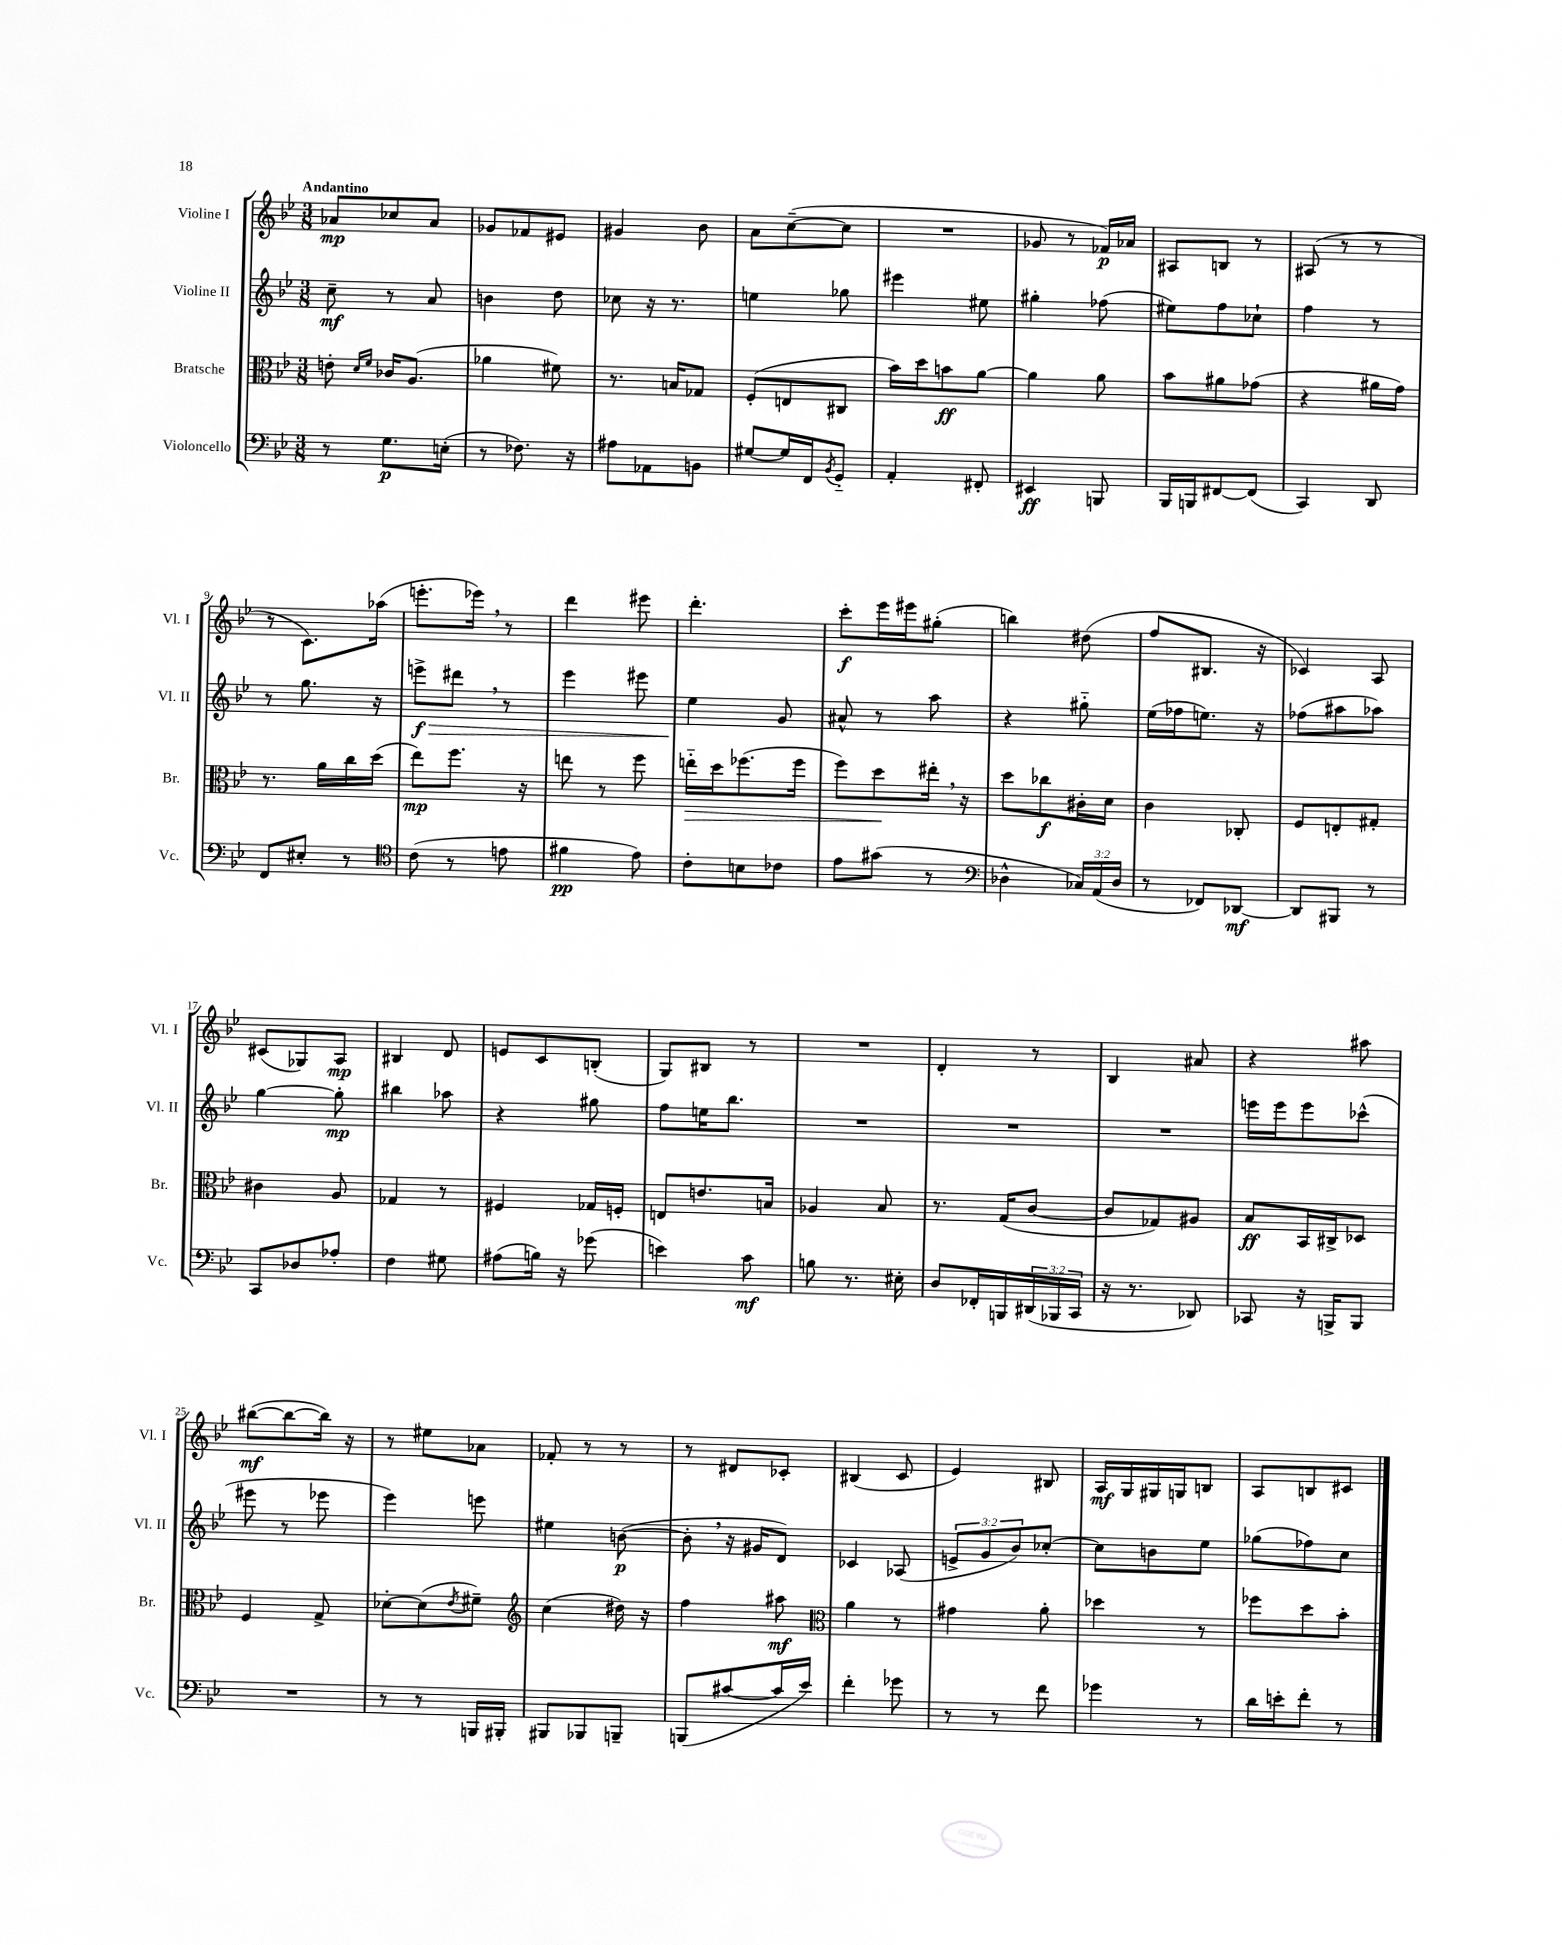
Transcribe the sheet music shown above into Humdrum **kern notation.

**kern	**dynam	**kern	**dynam	**kern	**dynam	**kern	**dynam
*part4	*part4	*part3	*part3	*part2	*part2	*part1	*part1
*staff4	*staff4	*staff3	*staff3	*staff2	*staff2	*staff1	*staff1
*I"Violoncello	*	*I"Bratsche	*	*I"Violine II	*	*I"Violine I	*
*I'Vc.	*	*I'Br.	*	*I'Vl. II	*	*I'Vl. I	*
*clefF4	*	*clefC3	*	*clefG2	*	*clefG2	*
*k[b-e-]	*	*k[b-e-]	*	*k[b-e-]	*	*k[b-e-]	*
*M3/8	*	*M3/8	*	*M3/8	*	*M3/8	*
=1	=1	=1	=1	=1	=1	=1	=1
!	!	!	!	!	!	!LO:TX:a:B:t=Andantino	!
8r	.	8en'\	.	8cc~\	mf	8a-X/L	mp
.	.	16qqd/LL	.	.	.	.	.
.	.	16qqf/JJ	.	.	.	.	.
8.G\L	p	16c-X/KL	.	8r	.	8cc-X/	.
.	.	(8.A/J	.	.	.	.	.
.	.	.	.	8a/	.	8a-/J	.
(16En'\Jk	.	.	.	.	.	.	.
=2	=2	=2	=2	=2	=2	=2	=2
8r	.	4a-X\	.	4bn\	.	8g-X/L	.
8.F-X\)	.	.	.	.	.	8f-X/	.
.	.	8f#X\)	.	8dd\	.	8e#X/J	.
16r	.	.	.	.	.	.	.
=3	=3	=3	=3	=3	=3	=3	=3
8A#X\L	.	8.r	.	8cc-X\	.	4g#X/	.
8AA-X\	.	.	.	16r	.	.	.
.	.	16Bn/KL	.	8.r	.	.	.
8BBn\J	.	8G-X/J	.	.	.	8b-\	.
=4	=4	=4	=4	=4	=4	=4	=4
[8G#X/L	.	(8F'/L	.	4een\	.	8a\L	.
16G#/L]	.	8En/	.	.	.	([8cc~\	.
16FF/J	.	.	.	.	.	.	.
8qBB-/	.	.	.	.	.	.	.
8GG/J	.	8C#X/J	.	8gg-X\	.	8cc\J]	.
=5	=5	=5	=5	=5	=5	=5	=5
4AA'/	.	16b-\LL)	.	4eee#X\	.	4.r	.
.	.	16dd\J	.	.	.	.	.
.	.	8bn\	ff	.	.	.	.
8FF#X'/	.	[8a\J	.	8ee#X\	.	.	.
=6	=6	=6	=6	=6	=6	=6	=6
4EE#X/	ff	4a\]	.	4gg#X'\	.	8g-X/	.
.	.	.	.	.	.	8r	.
8BBBn/	.	8a\	.	(8ff-X\	.	16f-X/LL)	p
.	.	.	.	.	.	16a-X/JJ	.
=7	=7	=7	=7	=7	=7	=7	=7
16BBB-/LL	.	8b-\L	.	8ee#X\L)	.	8A#X/L	.
16BBBn/J	.	.	.	.	.	.	.
[8FF#X/	.	8a#X\	.	8ff\	.	8Bn/J	.
(8FF#/J]	.	(8g-X\J	.	8cc-X`\J	.	8r	.
=8	=8	=8	=8	=8	=8	=8	=8
4CC/)	.	4r	.	4ff\	.	(8A#X/	.
.	.	.	.	.	.	8r	.
8DD/	.	16a#X\LL	.	8r	.	8r	.
.	.	16g\JJ)	.	.	.	.	.
!!LO:LB:g=z
=9	=9	=9	=9	=9	=9	=9	=9
8FF/L	.	8.r	.	8r	.	8r	.
8E#X'/J	.	.	.	8.gg\	.	8.c\L)	.
.	.	16a\LL	.	.	.	.	.
8r	.	16cc\	.	.	.	.	.
.	.	(16dd\JJ	.	16r	.	(16aa-X\Jk	.
=10	=10	=10	=10	=10	=10	=10	=10
*clefC4	*	*	*	*	*	*	*
!	!	!	!	!	!LO:HP:b	!	!
(8c\	.	8ee-\L)	mp	8eeen^\L	> f	8.eeen'\L	.
8r	.	8.ff\J	.	8ddd#X,\J	.	.	.
.	.	.	.	.	.	16eee-X,\Jk)	.
8en\	.	.	.	8r	.	8r	.
.	.	16r	.	.	.	.	.
=11	=11	=11	=11	=11	=11	=11	=11
4f#X\	pp	8een\	.	4eee-\	.	4ddd\	.
.	.	8r	.	.	.	.	.
8e-\)	.	8ff\	.	8eee#X\	.	8eee#X\	.
=12	=12	=12	=12	=12	=12	=12	=12
!	!	!	!LO:HP:b	!	!	!	!
8c'\L	.	16een\LL	>	4ee-\	.	4.ddd'\	.
.	.	16dd\J	.	.	.	.	.
8Bn\	.	(8.ff-X\	.	.	.	.	.
8c-X\J	.	.	.	8g/	]	.	.
.	.	16ff-\Jk	.	.	.	.	.
=13	=13	=13	=13	=13	=13	=13	=13
8e-\L	.	8ff\L)	.	8a#X^^/	.	8ccc'\L	f
(8g#X\J	.	8dd\	.	8r	.	16eee-\L	.
.	.	.	.	.	.	16eee#X\J	.
8r	.	16ee#X',\Jk	]	8aa\	.	(8gg#X'\J	.
.	.	16r	.	.	.	.	.
=14	=14	=14	=14	=14	=14	=14	=14
*clefF4	*	*	*	*	*	*	*
4D-X^^\	.	8dd\L	.	4r	.	4bbn\)	.
.	.	8cc-X\	f	.	.	.	.
24C-X/LL)	.	16c#X'\L	.	8gg#X\	.	(8dd#X\	.
(24AA/	.	.	.	.	.	.	.
.	.	16d\JJ	.	.	.	.	.
24D-/JJ	.	.	.	.	.	.	.
=15	=15	=15	=15	=15	=15	=15	=15
8r	.	4c\	.	(16ee-\LL	.	8ff/L	.
.	.	.	.	16ff-X\J	.	.	.
8FF-X/L)	.	.	.	8.een\J)	.	8.B#X/J	.
[8DD-X/J	mf	8C-X'/	.	.	.	.	.
.	.	.	.	16r	.	16r	.
=16	=16	=16	=16	=16	=16	=16	=16
8DD-/L]	.	8F/L	.	(8ff-X\L	.	4c-X/)	.
8BBB#X/J	.	8En'/	.	8aa#X\	.	.	.
8r	.	8G#X'/J	.	8aa-X\J)	.	8A/	.
!!LO:LB:g=z
=17	=17	=17	=17	=17	=17	=17	=17
8CC/L	.	4c#X\	.	[4gg\	.	(8c#X/L	.
8D-X/	.	.	.	.	.	8G-X/)	.
8A-X'/J	.	8A/	.	8gg'\]	mp	8A/J	mp
=18	=18	=18	=18	=18	=18	=18	=18
4F\	.	4G-X/	.	4bb#X\	.	4B#X/	.
8G#X\	.	8r	.	8aa-X\	.	8d/	.
=19	=19	=19	=19	=19	=19	=19	=19
(8A#X\L	.	4F#X/	.	4r	.	8en/L	.
16Bn\Jk)	.	.	.	.	.	8c/	.
16r	.	.	.	.	.	.	.
(8g-X\	.	16G-X/LL	.	8gg#X\	.	(8Bn'/J	.
.	.	16Fn'/JJ	.	.	.	.	.
=20	=20	=20	=20	=20	=20	=20	=20
4en\)	.	8En/L	.	8ff\L	.	8G/L)	.
.	.	8.en/	.	16een\K	.	8B#X/J	.
.	.	.	.	8.bb-\J	.	.	.
8c\	mf	.	.	.	.	8r	.
.	.	16Bn/Jk	.	.	.	.	.
=21	=21	=21	=21	=21	=21	=21	=21
8Bn\	.	4A-X/	.	4.r	.	4.r	.
8.r	.	.	.	.	.	.	.
.	.	8B-/	.	.	.	.	.
16E#X'\	.	.	.	.	.	.	.
=22	=22	=22	=22	=22	=22	=22	=22
8D/L	.	8.r	.	4.r	.	4d'/	.
16FF-X'/L	.	.	.	.	.	.	.
16BBBn/	.	(16G/KL	.	.	.	.	.
(24DD#X/	.	[8c/J	.	.	.	8r	.
24BBB-X/	.	.	.	.	.	.	.
24CC/JJ	.	.	.	.	.	.	.
=23	=23	=23	=23	=23	=23	=23	=23
16r	.	8c/L]	.	4.r	.	4B-/	.
8.r	.	.	.	.	.	.	.
.	.	8G-X/)	.	.	.	.	.
8DD-X/)	.	8A#X/J	.	.	.	8a#X/	.
=24	=24	=24	=24	=24	=24	=24	=24
8CC-X/	.	8B-/L	ff	16eeen\LL	.	4r	.
.	.	.	.	16eee\J	.	.	.
16r	.	16BB-/L	.	8eee\	.	.	.
16BBBn^/KL	.	16C#X^/J	.	.	.	.	.
8BBB/J	.	8D-X/J	.	(8ccc-X^^\J	.	8aa#X\	.
!!LO:LB:g=z
=25	=25	=25	=25	=25	=25	=25	=25
4.r	.	4F/	.	8eee#X\	.	([8bb#X\L	mf
.	.	.	.	8r	.	8bb#\_	.
.	.	8G^/	.	8eee-X\	.	16bb#\Jk])	.
.	.	.	.	.	.	16r	.
=26	=26	=26	=26	=26	=26	=26	=26
8r	.	[8d-X'\L	.	4eee-\)	.	8r	.
8r	.	(8d-\]	.	.	.	8ee#X\L	.
.	.	8qe-/	.	.	.	.	.
16BBBn/LL	.	8f#X~\J)	.	8eeen\	.	8a-X\J	.
16BBB#X'/JJ	.	.	.	.	.	.	.
=27	=27	=27	=27	=27	=27	=27	=27
*	*	*clefG2	*	*	*	*	*
8BBB#X/L	.	(4cc\	.	4ee#X\	.	8f-X'/	.
8BBB-X/	.	.	.	.	.	8r	.
8BBBn~/J	.	16dd#X\)	.	([8bn\	p	8r	.
.	.	16r	.	.	.	.	.
=28	=28	=28	=28	=28	=28	=28	=28
(8BBBn/L	.	4ff\	.	8b',\]	.	8r	.
[8c#X/	.	.	.	16r	.	8d#X/L	.
.	.	.	.	16g#X/KL	.	.	.
16c#/L]	.	8aa#X\	mf	8d/J)	.	8c-X'/J	.
16e-/JJ)	.	.	.	.	.	.	.
=29	=29	=29	=29	=29	=29	=29	=29
*	*	*clefC3	*	*	*	*	*
4f'\	.	4a\	.	4c-X/	.	(4B#X/	.
8g-X\	.	8r	.	(8A-X/	.	8c/	.
=30	=30	=30	=30	=30	=30	=30	=30
8r	.	4g#X\	.	12en^/L	.	4e-/)	.
.	.	.	.	12g/	.	.	.
8r	.	.	.	.	.	.	.
.	.	.	.	12b-/)	.	.	.
8f\	.	8a'\	.	[8cc-X'/J	.	8B#X/	.
=31	=31	=31	=31	=31	=31	=31	=31
4g-X\	.	4dd-X\	.	8cc-\L]	.	16A/LL	mf
.	.	.	.	.	.	16G/	.
.	.	.	.	8bn\	.	16G#X/	.
.	.	.	.	.	.	16Gn/J	.
8r	.	8r	.	8ee-\J	.	8Bn/J	.
=32	=32	=32	=32	=32	=32	=32	=32
16d\LL	.	8ff-X\L	.	(8gg-X\L	.	8A/L	.
16en'\J	.	.	.	.	.	.	.
8f'\J	.	8dd\	.	8ff-X\)	.	8Bn/	.
8r	.	8b-'\J	.	8cc\J	.	8c#X/J	.
==	==	==	==	==	==	==	==
*-	*-	*-	*-	*-	*-	*-	*-
